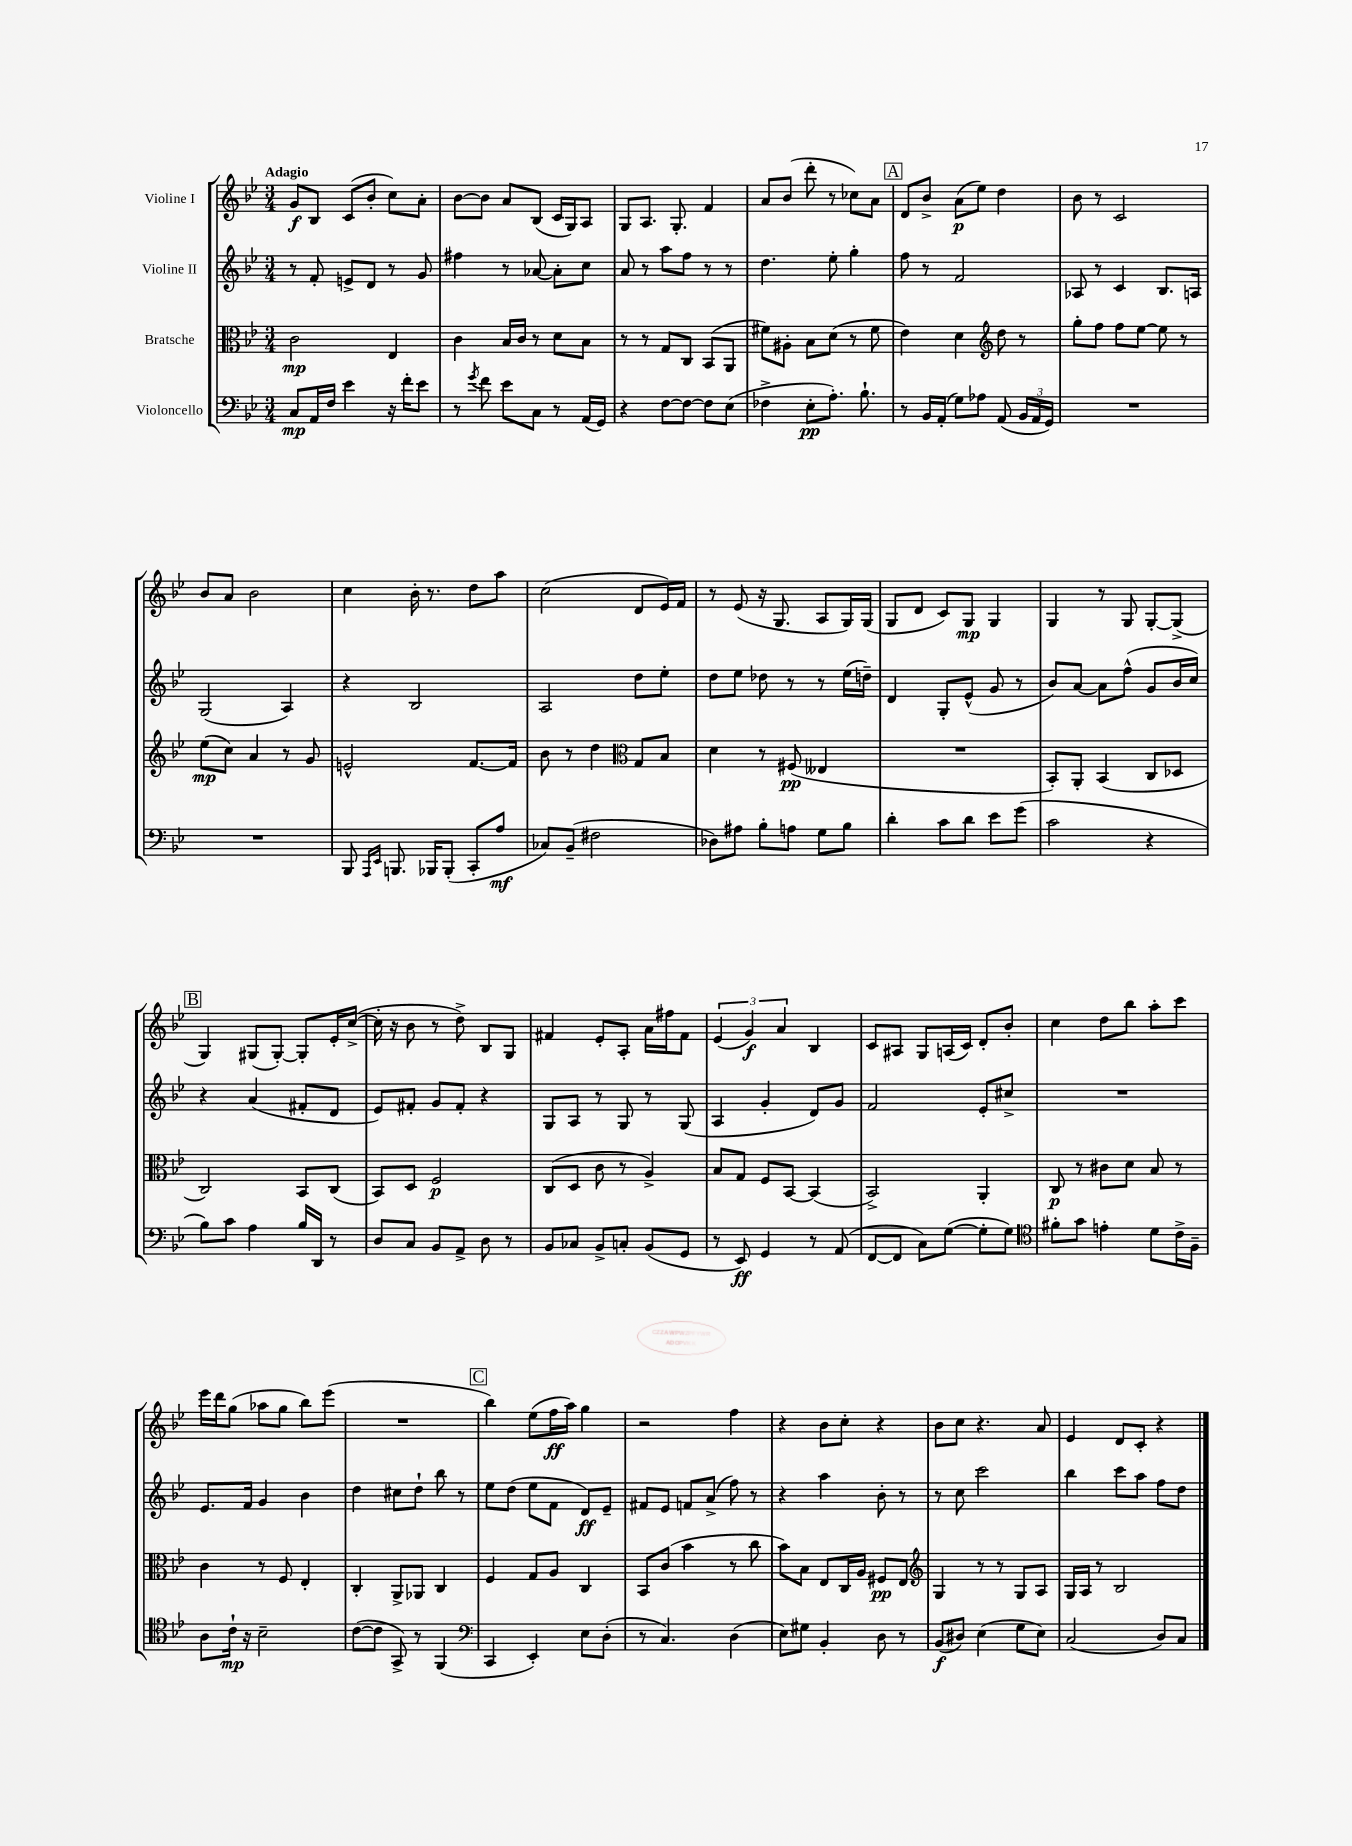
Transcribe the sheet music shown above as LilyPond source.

<<
\new StaffGroup <<
\new Staff = "s0" \with { instrumentName = "Violine I" } {
    \clef treble \key bes \major \numericTimeSignature \time 3/4 \tempo "Adagio"
    \autoBeamOff g'8[\f bes8] c'8[( bes'8]-. c''8[) a'8]-. |
    bes'8[~ bes'8] a'8[ bes8]( c'16[ g16) a8] |
    g8[ a8.] g8.-. f'4 |
    a'8[ bes'8]( d'''8-. r8 ces''8[) a'8] |
    \mark \markup { \box "A" } d'8[ bes'8]-> a'8[\p( ees''8]) d''4 |
    bes'8 r8 c'2 |
    bes'8[ a'8] bes'2 |
    c''4 bes'16-. r8. d''8[ a''8] |
    c''2( d'8[ ees'16) f'16] |
    r8 ees'8( r16 g8. a8[ g16) g16]( |
    g8[ d'8] c'8[) g8]\mp g4 |
    g4 r8 g8 g8[~-. g8]->( |
    \mark \markup { \box "B" } g4) gis8[( gis8]~-.) gis8[-. ees'16-. c''16]~->( |
    c''16-. r16 bes'8 r8 d''8->) bes8[ g8] |
    fis'4 ees'8[-. a8]-. a'16[ fis''16 fis'8] |
    \tuplet 3/2 { ees'4( g'4\f) a'4 } bes4 |
    c'8[ ais8] g8[ a16( c'16]) d'8[-. bes'8]-. |
    c''4 d''8[ bes''8] a''8[-. c'''8] |
    ees'''16[ d'''16 g''8]( aes''8[ g''8] bes''8[) ees'''8]( |
    R2. |
    \mark \markup { \box "C" } bes''4) ees''8[( f''16\ff a''16]) g''4 |
    r2 f''4 |
    r4 bes'8[ c''8]-. r4 |
    bes'8[ c''8] r4. a'8 |
    ees'4 d'8[ c'8]-. r4 \bar "|." |
}
\new Staff = "s1" \with { instrumentName = "Violine II" } {
    \clef treble \key bes \major \numericTimeSignature \time 3/4
    \autoBeamOff r8 f'8-. e'8[-> d'8] r8 g'8 |
    fis''4 r8 aes'8~ aes'8[-. c''8] |
    a'8 r8 a''8[ f''8] r8 r8 |
    d''4. ees''8-. g''4-. |
    \mark \markup { \box "A" } f''8 r8 f'2 |
    aes8 r8 c'4 bes8.[ a16] |
    g2( a4) |
    r4 bes2 |
    a2 d''8[ ees''8]-. |
    d''8[ ees''8] des''8 r8 r8 ees''16[( d''16]--) |
    d'4 g8[-. ees'8]-^( g'8 r8 |
    bes'8[) a'8]~ a'8[ f''8]-^( g'8[ bes'16 c''16]) |
    \mark \markup { \box "B" } r4 a'4( fis'8[-. d'8] |
    ees'8[) fis'8]-. g'8[ fis'8]-. r4 |
    g8[ a8] r8 g8 r8 g8( |
    a4 g'4-. d'8[) g'8] |
    f'2 ees'8[-. cis''8]-> |
    R2. |
    ees'8.[ f'16] g'4 bes'4 |
    d''4 cis''8[ d''8]-! bes''8 r8 |
    \mark \markup { \box "C" } ees''8[ d''8]( ees''8[ f'8] d'8[\ff) ees'8]-- |
    fis'8[ ees'8] f'8[ a'8]->( f''8) r8 |
    r4 a''4 bes'8-. r8 |
    r8 c''8 c'''2 |
    bes''4 c'''8[ a''8] f''8[ d''8] \bar "|." |
}
\new Staff = "s2" \with { instrumentName = "Bratsche" } {
    \clef alto \key bes \major \numericTimeSignature \time 3/4
    \autoBeamOff c'2\mp ees4 |
    c'4 bes16[ c'16] r8 d'8[ bes8] |
    r8 r8 g8[ c8] bes,8[( a,8] |
    fis'8[) ais8]-. bes8[ d'8]( r8 fis'8 |
    \mark \markup { \box "A" } ees'4) d'4 \clef treble d''8 r8 |
    g''8[-. f''8] f''8[ ees''8]~ ees''8 r8 |
    ees''8[\mp( c''8]) a'4 r8 g'8 |
    e'2-^ f'8.[~ f'16] |
    bes'8 r8 d''4 \clef alto g8[ bes8] |
    d'4 r8 fis8\pp( eeses4 |
    R2. |
    bes,8[-.) a,8]-. bes,4( c8[ des8] |
    \mark \markup { \box "B" } c2) bes,8[ c8]( |
    bes,8[) d8] f2\p |
    c8[( d8] c'8 r8 a4->) |
    bes8[ g8] f8[ bes,8]~ bes,4( |
    bes,2->) a,4-. |
    c8\p r8 cis'8[ d'8] bes8 r8 |
    c'4 r8 f8 ees4-. |
    c4-. a,8[-> aes,8] c4 |
    \mark \markup { \box "C" } f4 g8[ a8] c4 |
    bes,8[ c'8]( bes'4 r8 c''8 |
    bes'8[) bes8] ees8[ c16 a16] fis8[\pp ees8] |
    \clef treble g4 r8 r8 g8[ a8] |
    g16[ a16] r8 bes2 \bar "|." |
}
\new Staff = "s3" \with { instrumentName = "Violoncello" } {
    \clef bass \key bes \major \numericTimeSignature \time 3/4
    \autoBeamOff c8[\mp a,16 f16] ees'4 r16 f'16[-. ees'8] |
    r8 \acciaccatura { g'8 } f'8 ees'8[ c8] r8 a,16[( g,16]) |
    r4 f8[~ f8]~ f8[ ees8]( |
    fes4-> ees8[-.\pp a8.]-.) bes8.-! |
    \mark \markup { \box "A" } r8 bes,16[ a,16]-.( g8[) aes8] a,8( \tuplet 3/2 { bes,16[ a,16 g,16]) } |
    R2. |
    R2. |
    bes,,8 \grace { a,,16[ ees,16] } b,,8. bes,,16[ bes,,8]-.( c,8[-. a8]\mf |
    ces8[) bes,8]--( fis2 |
    des8[) ais8] bes8[-. a8] g8[ bes8] |
    d'4-. c'8[ d'8] ees'8[ g'8]( |
    c'2 r4 |
    \mark \markup { \box "B" } bes8[) c'8] a4 bes16[ d,16] r8 |
    d8[ c8] bes,8[ a,8]-> d8 r8 |
    bes,8[ ces8] bes,8[-> c8]-. bes,8[( g,8] |
    r8 ees,8\ff) g,4 r8 a,8( |
    f,8[~ f,8] c8[) g8]~( g8[-. g8]) |
    \clef tenor fis'8[-. g'8] e'4-. d'8[ c'16-> f16]-- |
    a8[ c'16]-!\mp r16 bes2-- |
    c'8[~( c'8] g,8->) r8 f,4( |
    \mark \markup { \box "C" } \clef bass c,4 ees,4-.) ees8[ d8]-.( |
    r8 c4.) d4( |
    ees8[) gis8] bes,4-. d8 r8 |
    bes,8[\f( dis8]) ees4( g8[ ees8]) |
    c2( d8[) c8] \bar "|." |
}
>>
>>
\layout { \context { \Score \remove "Bar_number_engraver" } }
